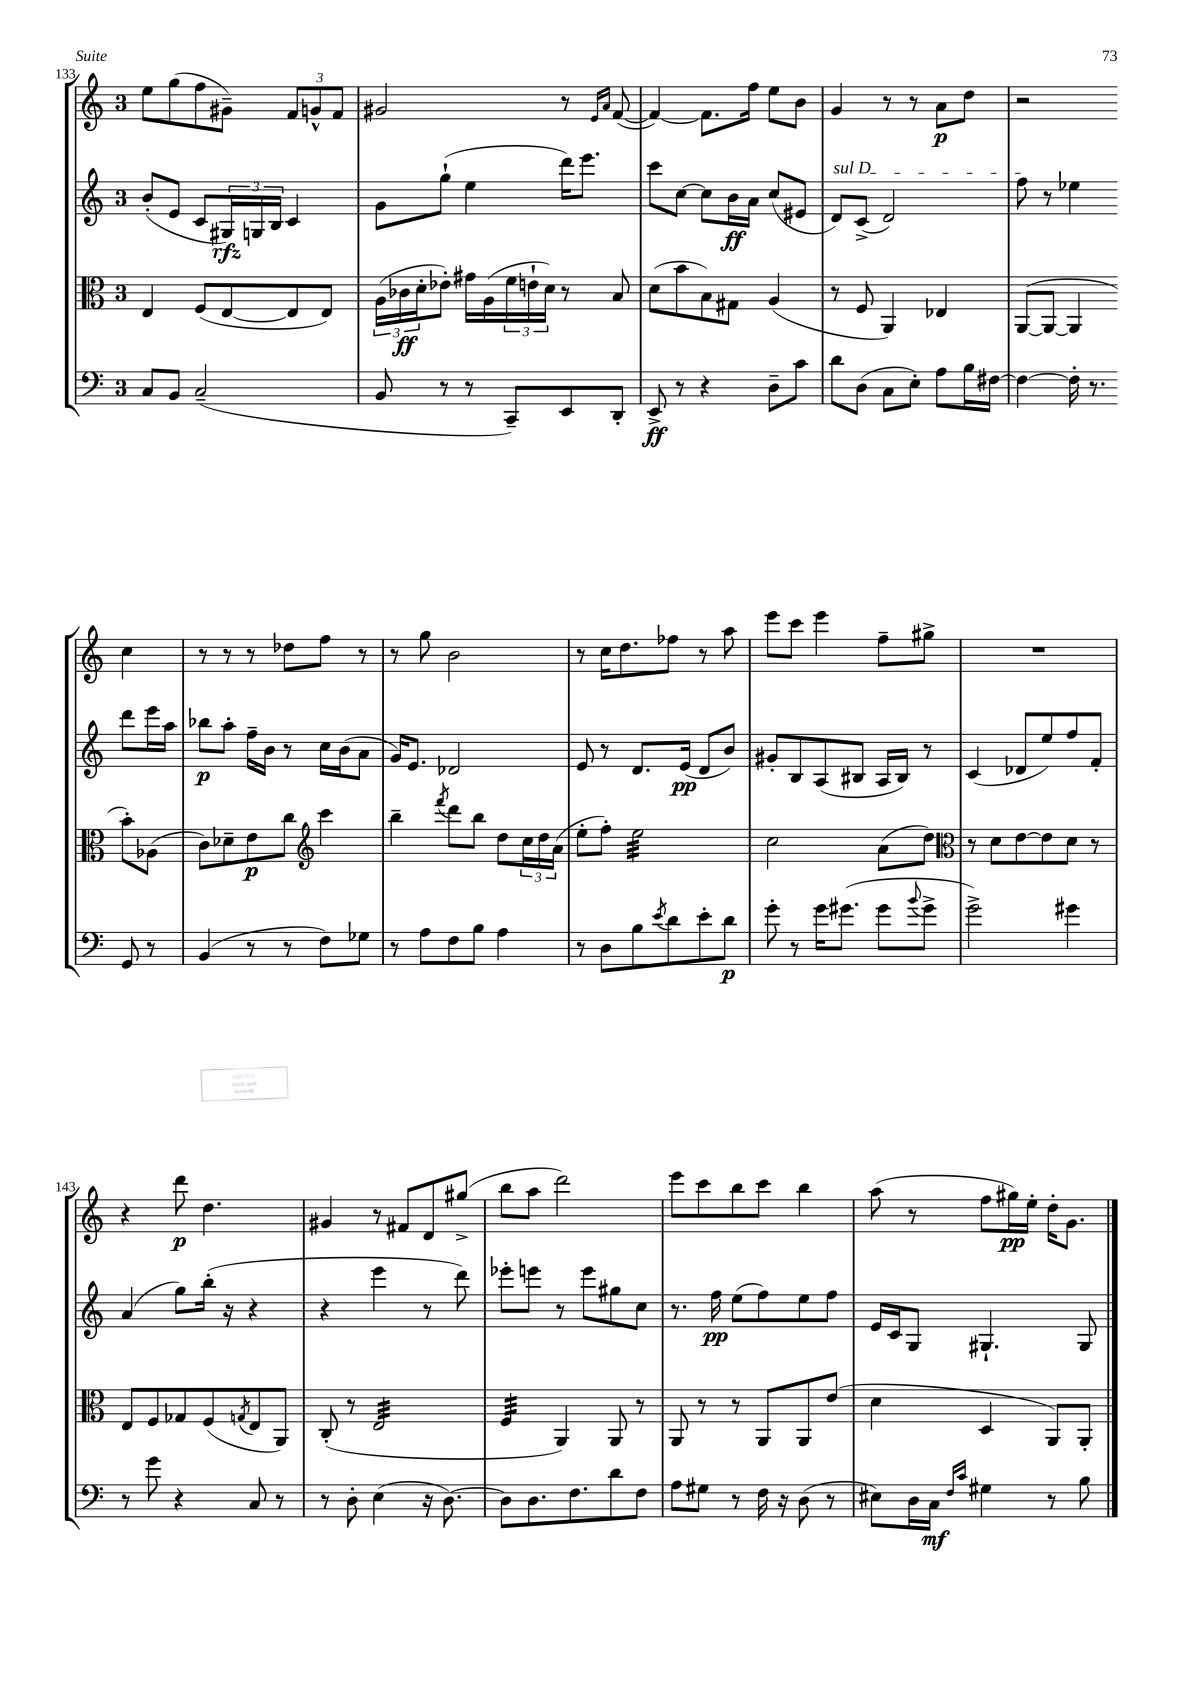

**kern	**dynam	**kern	**dynam	**kern	**dynam	**kern	**dynam
*part4	*part4	*part3	*part3	*part2	*part2	*part1	*part1
*staff4	*staff4	*staff3	*staff3	*staff2	*staff2	*staff1	*staff1
*clefF4	*	*clefC3	*	*clefG2	*	*clefG2	*
*k[]	*	*k[]	*	*k[]	*	*k[]	*
*M3/4	*	*M3/4	*	*M3/4	*	*M3/4	*
=133	=133	=133	=133	=133	=133	=133	=133
8C/L	.	4E/	.	(8b'/L	.	8ee\L	.
8BB/J	.	.	.	8e/J	.	(8gg\	.
(2C~/	.	(8F/L	.	8c/L	.	8ff\	.
.	.	[8E/	.	24G#X/L)	rfz	8g#X~\J)	.
.	.	.	.	24Gn/	.	.	.
.	.	.	.	24B/JJ	.	.	.
.	.	8E/]	.	4c/	.	12f/L	.
.	.	.	.	.	.	12gn^^/	.
.	.	8E/J)	.	.	.	.	.
.	.	.	.	.	.	12f/J	.
=134	=134	=134	=134	=134	=134	=134	=134
8BB/	.	(24A\LL	.	8g\L	.	2g#X/	.
.	.	24c-X\	ff	.	.	.	.
.	.	24d'\J	.	.	.	.	.
8r	.	8e-X'\J)	.	(8gg`\J	.	.	.
8r	.	16g#X\LL	.	4ee\	.	.	.
.	.	(16A\	.	.	.	.	.
8CC~/L)	.	24f\	.	.	.	.	.
.	.	24en`\	.	.	.	.	.
.	.	24d\JJ)	.	.	.	.	.
8EE/	.	8r	.	16ddd\KL)	.	8r	.
.	.	.	.	8.eee\J	.	.	.
.	.	.	.	.	.	16qqe/LL	.
.	.	.	.	.	.	16qqa/JJ	.
8DD'/J	.	8B/	.	.	.	([8f/	.
=135	=135	=135	=135	=135	=135	=135	=135
8EE^/	ff	(8d\L	.	8ccc\L	.	4f/_)	.
8r	.	8b\	.	[8cc\J	.	.	.
4r	.	8B\)	.	8cc\L]	.	8.f\L]	.
.	.	8G#X\J	.	16b\L	ff	.	.
.	.	.	.	16a\JJ	.	16ff\Jk	.
8D~\L	.	(4A/	.	(8cc/L	.	8ee\L	.
8c\J	.	.	.	8e#X/J	.	8b\J	.
=136	=136	=136	=136	=136	=136	=136	=136
!	!	!	!	!LO:TX:a:i:t=sul D	!	!	!
8d\L	.	8r	.	8d/L)	.	4g/	.
(8D\J	.	8F/	.	(8c^/J	.	.	.
8C\L	.	4AA/)	.	2d/)	.	8r	.
8E'\J)	.	.	.	.	.	8r	.
8A\L	.	4E-X/	.	.	.	8a\L	p
16B\L	.	.	.	.	.	8dd\J	.
[16F#X\JJ	.	.	.	.	.	.	.
=137	=137	=137	=137	=137	=137	=137	=137
4F#\_	.	([8AA/L	.	8ff\	.	2r	.
.	.	8AA/J_	.	8r	.	.	.
16F#'\]	.	4AA/]	.	4ee-X\	.	.	.
8.r	.	.	.	.	.	.	.
8GG/	.	8b'\L)	.	8ddd\L	.	4cc\	.
8r	.	(8A-X\J	.	16eee\L	.	.	.
.	.	.	.	16aa\JJ	.	.	.
!!LO:LB:g=z
=138	=138	=138	=138	=138	=138	=138	=138
(4BB/	.	8c\L)	.	8bb-X\L	p	8r	.
.	.	8d-X~\	.	8aa'\J	.	8r	.
8r	.	8e\	p	16ff~\LL	.	8r	.
.	.	.	.	16b\JJ	.	.	.
8r	.	8cc\J	.	8r	.	8dd-X\L	.
*	*	*clefG2	*	*	*	*	*
8F\L)	.	4ccc\	.	16cc\LL	.	8ff\J	.
.	.	.	.	(16b\J	.	.	.
8G-X\J	.	.	.	8a\J	.	8r	.
=139	=139	=139	=139	=139	=139	=139	=139
8r	.	4bb~\	.	16g/KL)	.	8r	.
.	.	.	.	8.e/J	.	.	.
8A\L	.	.	.	.	.	8gg\	.
.	.	8qfff/	.	.	.	.	.
8F\	.	8ddd\L	.	2d-X/	.	2b\	.
8B\J	.	8bb\J	.	.	.	.	.
4A\	.	8dd\L	.	.	.	.	.
.	.	24cc\L	.	.	.	.	.
.	.	24dd\	.	.	.	.	.
.	.	(24a\JJ	.	.	.	.	.
=140	=140	=140	=140	=140	=140	=140	=140
8r	.	8ee'\L	.	8e/	.	8r	.
8D\L	.	8ff'\J)	.	8r	.	16cc\KL	.
.	.	.	.	.	.	8.dd\	.
*	*	*tremolo	*	*	*	*	*
8B\	.	32ee\LLL	.	8.d/L	.	.	.
.	.	32ee\	.	.	.	.	.
.	.	32ee\	.	.	.	.	.
.	.	32ee\	.	.	.	.	.
8qe/	.	.	.	.	.	.	.
8d\	.	32ee\	.	.	.	8ff-X\J	.
.	.	32ee\	.	.	.	.	.
.	.	32ee\	.	(16e/Jk	pp	.	.
.	.	32ee\	.	.	.	.	.
8e'\	.	32ee\	.	8d/L	.	8r	.
.	.	32ee\	.	.	.	.	.
.	.	32ee\	.	.	.	.	.
.	.	32ee\	.	.	.	.	.
8d\J	p	32ee\	.	8b/J)	.	8aa\	.
.	.	32ee\	.	.	.	.	.
.	.	32ee\	.	.	.	.	.
.	.	32ee\JJJ	.	.	.	.	.
*	*	*Xtremolo	*	*	*	*	*
=141	=141	=141	=141	=141	=141	=141	=141
8g'\	.	2cc\	.	8g#X'/L	.	8eee\L	.
8r	.	.	.	8B/	.	8ccc\J	.
16g\KL	.	.	.	(8A/	.	4eee\	.
(8.g#X\J	.	.	.	.	.	.	.
.	.	.	.	8B#X/J	.	.	.
8g#\L	.	(8a\L	.	16A/LL	.	8ff~\L	.
.	.	.	.	16B#/JJ)	.	.	.
8qqb/	.	.	.	.	.	.	.
8g#^\J	.	8dd\J)	.	8r	.	8gg#X^\J	.
=142	=142	=142	=142	=142	=142	=142	=142
*	*	*clefC3	*	*	*	*	*
2g^\)	.	8r	.	(4c/	.	2.r	.
.	.	8d\L	.	.	.	.	.
.	.	[8e\	.	8d-X/L	.	.	.
.	.	8e\]	.	8ee/)	.	.	.
4g#X\	.	8d\J	.	8ff/	.	.	.
.	.	8r	.	8f'/J	.	.	.
!!LO:LB:g=z
=143	=143	=143	=143	=143	=143	=143	=143
8r	.	8E/L	.	(4a/	.	4r	.
8g\	.	8F/	.	.	.	.	.
4r	.	8G-X/	.	8gg\L)	.	8ddd\	p
.	.	(8F/	.	(16bb'\Jk	.	4.dd\	.
.	.	.	.	16r	.	.	.
.	.	8qGn/	.	.	.	.	.
8C/	.	8E/	.	4r	.	.	.
8r	.	8AA/J)	.	.	.	.	.
=144	=144	=144	=144	=144	=144	=144	=144
8r	.	(8C'/	.	4r	.	4g#X/	.
8D'\	.	8r	.	.	.	.	.
*	*	*tremolo	*	*	*	*	*
(4E\	.	32E/LLL	.	4eee\	.	8r	.
.	.	32E/	.	.	.	.	.
.	.	32E/	.	.	.	.	.
.	.	32E/	.	.	.	.	.
.	.	32E/	.	.	.	8f#X/L	.
.	.	32E/	.	.	.	.	.
.	.	32E/	.	.	.	.	.
.	.	32E/	.	.	.	.	.
16r	.	32E/	.	8r	.	8d/	.
.	.	32E/	.	.	.	.	.
[8.D\)	.	32E/	.	.	.	.	.
.	.	32E/	.	.	.	.	.
.	.	32E/	.	8ddd\)	.	(8gg#X^/J	.
.	.	32E/	.	.	.	.	.
.	.	32E/	.	.	.	.	.
.	.	32E/JJJ	.	.	.	.	.
=145	=145	=145	=145	=145	=145	=145	=145
8D\L]	.	32F/LLL	.	8eee-X'\L	.	8bb\L	.
.	.	32F/	.	.	.	.	.
.	.	32F/	.	.	.	.	.
.	.	32F/	.	.	.	.	.
8.D\	.	32F/	.	8eeen\J	.	8aa\J	.
.	.	32F/	.	.	.	.	.
.	.	32F/	.	.	.	.	.
.	.	32F/JJJ	.	.	.	.	.
*	*	*Xtremolo	*	*	*	*	*
.	.	4AA/)	.	8r	.	2ddd\)	.
8.F\	.	.	.	.	.	.	.
.	.	.	.	8eee\L	.	.	.
8d\	.	8AA/	.	8gg#X\	.	.	.
8F\J	.	8r	.	8cc\J	.	.	.
=146	=146	=146	=146	=146	=146	=146	=146
8A\L	.	8AA/	.	8.r	.	8eee\L	.
8G#X\J	.	8r	.	.	.	8ccc\	.
.	.	.	.	16ff\	pp	.	.
8r	.	8r	.	(8ee\L	.	8bb\	.
16F\	.	8AA/L	.	8ff\)	.	8ccc\J	.
16r	.	.	.	.	.	.	.
(8D\	.	8AA/	.	8ee\	.	4bb\	.
8r	.	(8e/J	.	8ff\J	.	.	.
=147	=147	=147	=147	=147	=147	=147	=147
8E#X\L)	.	4d\	.	16e/LL	.	(8aa\	.
.	.	.	.	16c/J	.	.	.
16D\L	.	.	.	8G/J	.	8r	.
16C\JJ	mf	.	.	.	.	.	.
16qqF/LL	.	.	.	.	.	.	.
16qqc/JJ	.	.	.	.	.	.	.
4G#X\	.	4D/	.	4.G#X`/	.	8ff\L	.
.	.	.	.	.	.	16gg#X\L)	pp
.	.	.	.	.	.	16ee'\JJ	.
8r	.	8AA/L)	.	.	.	16dd'\KL	.
.	.	.	.	.	.	8.g\J	.
8B\	.	8AA'/J	.	8G#/	.	.	.
==	==	==	==	==	==	==	==
*-	*-	*-	*-	*-	*-	*-	*-
